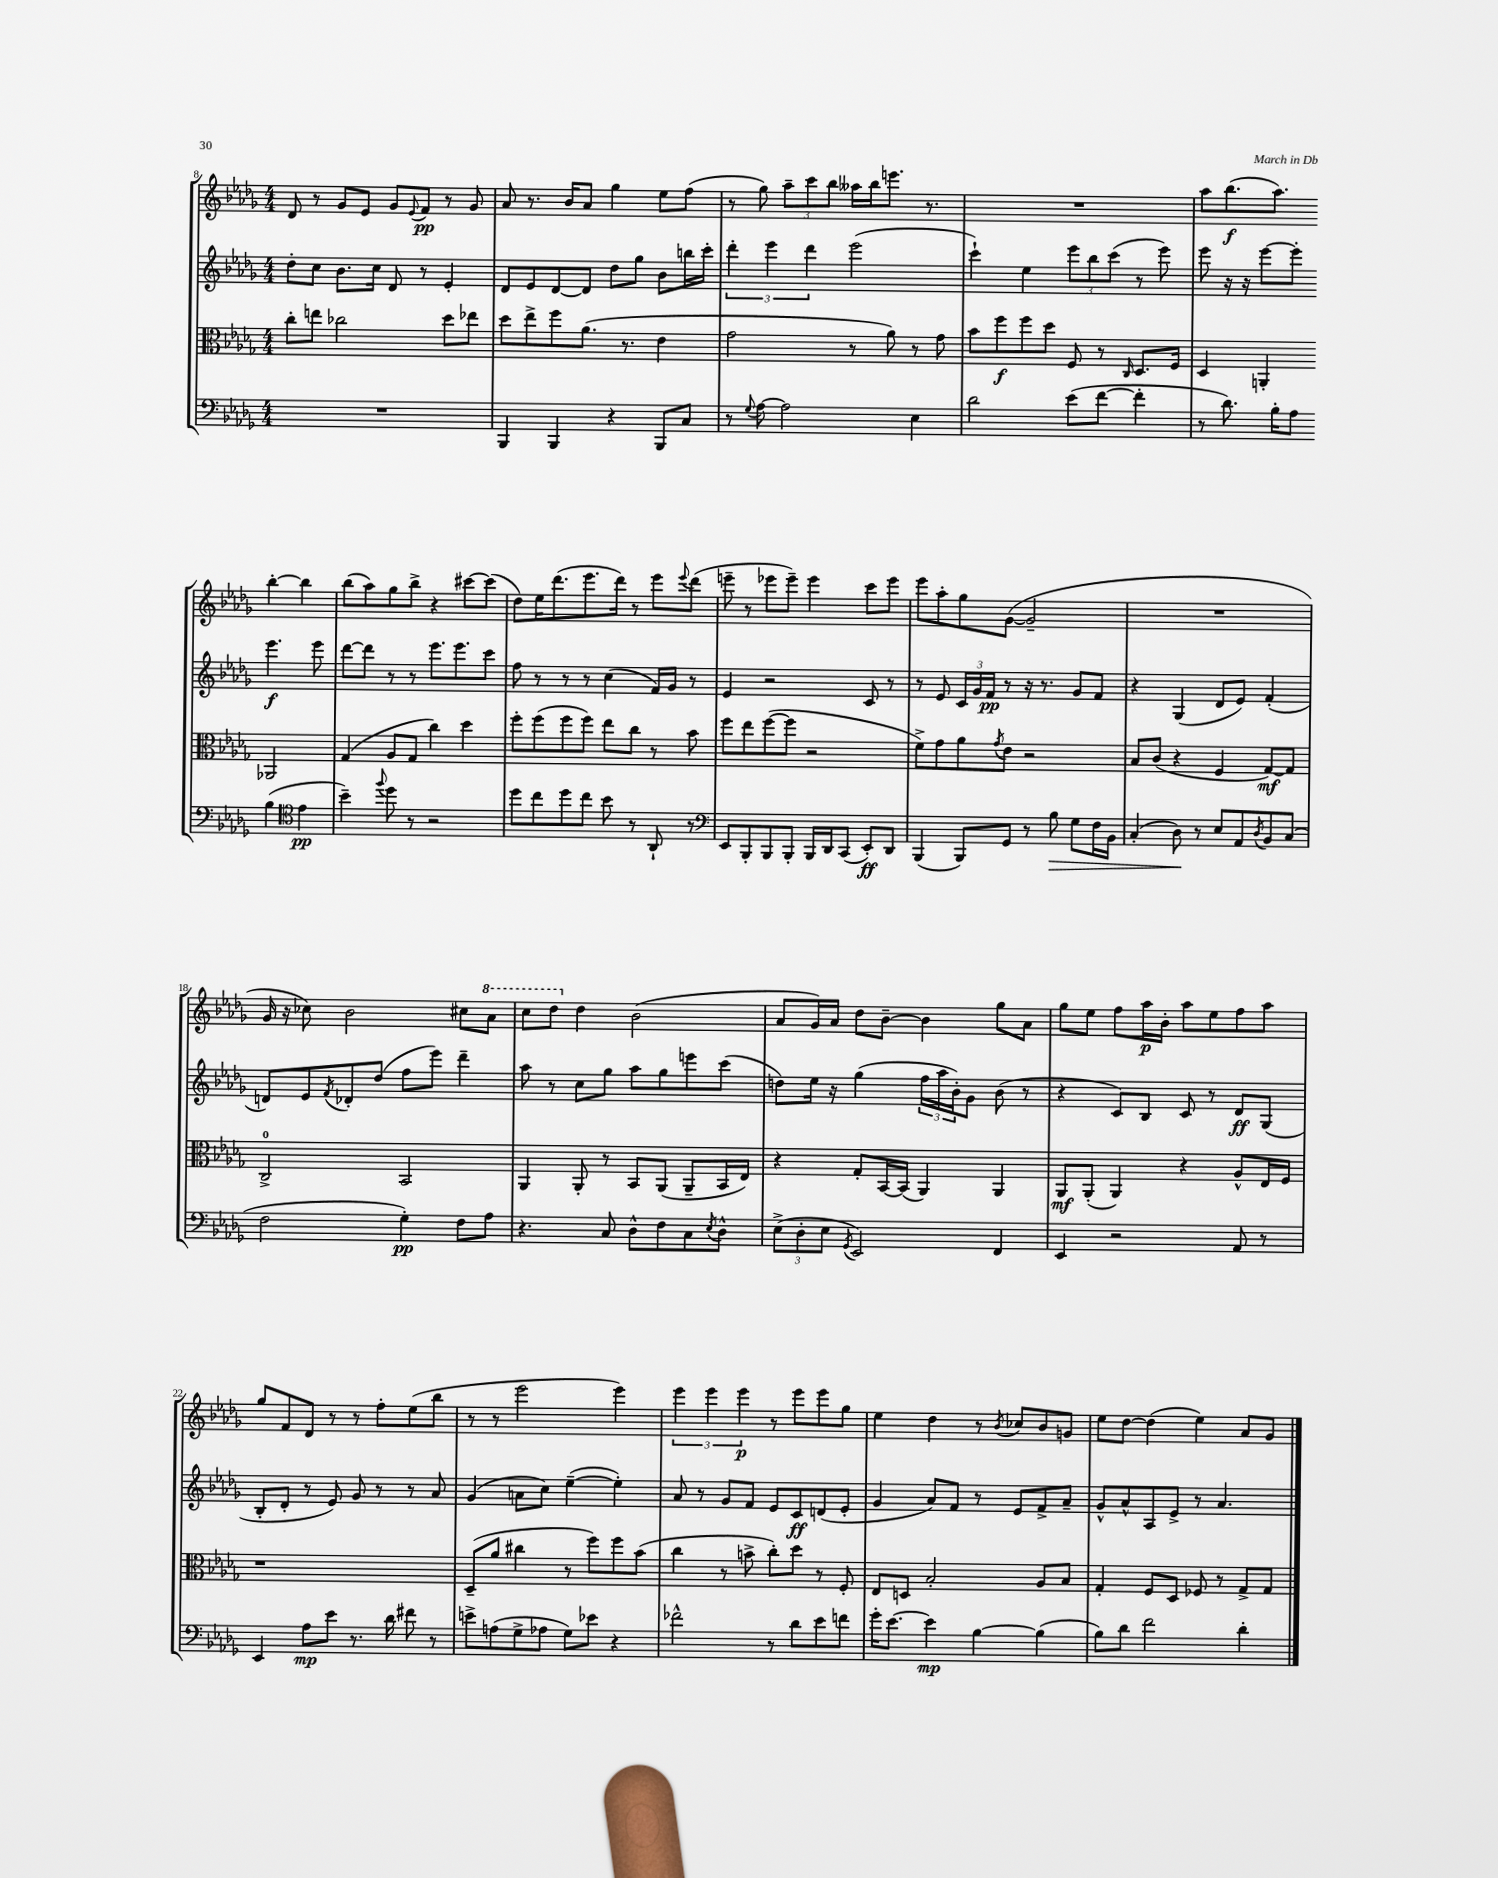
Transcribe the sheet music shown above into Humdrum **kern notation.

**kern	**kern	**kern	**kern
*staff4	*staff3	*staff2	*staff1
*clefF4	*clefC3	*clefG2	*clefG2
*k[b-e-a-d-g-]	*k[b-e-a-d-g-]	*k[b-e-a-d-g-]	*k[b-e-a-d-g-]
*M4/4	*M4/4	*M4/4	*M4/4
1r	8cc'	8dd-'	8d-
.	8ee	8cc	8r
.	2cc-	8.b-	8g-
.	.	.	8e-
.	.	16cc	.
.	.	8d-	8g-
.	.	.	8qqe-
.	.	8r	8f
.	8dd-	4e-'	8r
.	8ee-	.	8g-
=	=	=	=
4BBB-	8dd-	8d-	8a-
.	8ee-^	8e-	8.r
4BBB-	8ff	[8d-	.
.	.	.	16b-
.	(8.a-	8d-]	8a-
4r	.	8dd-	4gg-
.	8.r	.	.
.	.	8gg-	.
8BBB-	4e-	8b-	8ee-
8C	.	16bb	(8ff
.	.	16ccc'	.
=	=	=	=
8r	2g-	6ddd-'	8r
8qqG-	.	.	.
[8A-	.	.	8gg-)
.	.	6eee-	.
2A-]	.	.	12aa-~
.	.	6ddd-	12ccc
.	.	.	12bb-
.	8r	(2eee-	16aa--
.	.	.	16bb-
.	8a-)	.	8.eee
4E-	8r	.	.
.	.	.	8.r
.	8g-	.	.
=	=	=	=
2d-	8b-	4ccc`)	1r
.	8ff	.	.
.	8ff	4ee-	.
.	8dd-	.	.
(8e-	8F	12eee-	.
.	.	12bb-	.
[8f	8r	.	.
.	.	(12ccc	.
.	16qqC	.	.
4f']	8.D-	8r	.
.	.	8eee-)	.
.	16F	.	.
=	=	=	=
8r	4D-	8eee-	8aa-
8.d-)	.	16r	(8.bb-
.	.	16r	.
.	4AA'	[8eee-	.
16B-'	.	.	8.aa-)
8A-	.	8eee-']	.
(4B-	2AA-	4.eee-	[4bb-'
*clefC4	*	*	*
4e-	.	.	4bb-]
.	.	8eee-	.
=	=	=	=
4b-~)	(4G-	[8ddd-	(8bb-
.	.	8ddd-]	8aa-)
8qqff	.	.	.
8dd-	8A-	8r	8gg-
8r	8G-	8r	8bb-^
2r	4cc)	8.eee-	4r
.	.	8.eee-	.
.	4dd-	.	[8ccc#
.	.	8ccc	(8ccc#]
=	=	=	=
8dd-	8ff'	8ff	8dd-)
8cc	(8ff	8r	16ee-
.	.	.	(8.ddd-
8dd-	8ff	8r	.
8cc	8ff)	8r	8.eee-
8b-	8ee-	(4cc	.
.	.	.	16ddd-)
8r	8cc	.	8r
8AA-`	8r	16f)	8eee-
.	.	16g-	.
.	.	.	8qqeee-
8r	8b-	8r	(8ddd-
=	=	=	=
*clefF4	*	*	*
8EE-	8ff	4e-	8eee~
8BBB-'	8ee-	.	8r
8BBB-	([8ff	2r	8eee-
8BBB-'	8ff]	.	8eee-~)
16BBB-	2r	.	4eee-
16DD-	.	.	.
(8CC	.	.	.
8EE-')	.	8c	8ccc
8DD-	.	8r	8eee-
=	=	=	=
(4BBB-	8f^)	8r	8eee-
.	8g-	8e-	8aa-'
8BBB-)	8a-	24c	8gg-
.	.	24g-	.
.	.	24f	.
.	8qg-	.	.
8GG-	8e-	8r	([8g-
8r	2r	16r	2g-~]
.	.	8.r	.
8B-	.	.	.
8G-	.	8g-	.
16F	.	8f	.
16BB-	.	.	.
=	=	=	=
(4C'	8B-	4r	1r
.	(8c	.	.
8D-)	4r	(4G-	.
8r	.	.	.
8E-	4F	8d-	.
8AA-	.	8e-)	.
8qD-	.	.	.
8BB-	[8G-)	(4f'	.
(8C	8G-]	.	.
=	=	=	=
2F	2C^	8d)	16g-
.	.	.	16r
.	.	8e-	8cc-)
.	.	8qf	.
.	.	8d-'	2b-
.	.	(8dd-	.
4G-')	2BB-	8ff	.
.	.	8eee-)	.
8F	.	4ddd-~	8cc#
8A-	.	.	8aa-
=	=	=	=
4.r	4AA-	8aa-	8ccc
.	.	8r	8ddd-
.	8AA-'	8cc	4dd-
8C	8r	8gg-	.
8D-^^	8BB-	8aa-	(2b-
8F	(8AA-	8gg-	.
8C	8AA-~	8eee	.
8qE-	.	.	.
8D-^^	16BB-	(8ccc	.
.	16E-)	.	.
=	=	=	=
(12E-^	4r	8dd)	8a-
12D-'	.	.	.
.	.	16ee-	16g-)
12E-	.	.	.
.	.	16r	16a-
8qGG-	.	.	.
2EE-)	8G-'	(4gg-	8dd-
.	[16BB-	.	[8b-~
.	(16BB-]	.	.
.	4AA-)	24ff	4b-]
.	.	24aa-	.
.	.	24b-')	.
.	.	8g-	.
4FF	4AA-	(8b-	8gg-
.	.	8r	8a-
=	=	=	=
4EE-	8AA-	4r	8gg-
.	(8AA-'	.	8ee-
2r	4AA-)	8c)	8ff
.	.	8B-	16aa-
.	.	.	16b-'
.	4r	8c	8aa-
.	.	8r	8ee-
8AA-	8A-^^	8d-	8ff
8r	16E-	(8G-	8aa-
.	16F	.	.
=	=	=	=
4EE-	1r	8B-'	8gg-
.	.	8d-'	8f
8A-	.	8r	8d-
8e-	.	8e-)	8r
8.r	.	8g-	8r
.	.	8r	8ff'
16d-	.	.	.
8f#	.	8r	(8ee-
8r	.	8a-	8bb-
=	=	=	=
8e^	(8D-~	(4g-	8r
(8A	8a-	.	8r
8G-^	4cc#	8a	2eee-
8A-	.	8cc)	.
8G-)	8r	([4ee-~	.
8e-	8ff)	.	.
4r	8ff	4ee-'])	4eee-)
.	(8b-	.	.
=	=	=	=
2f-^^	4cc	8a-	6eee-
.	.	8r	.
.	.	.	6eee-
.	8r	8g-	.
.	.	.	6eee-
.	8b^	8f	.
8r	8cc')	8e-	8r
8d-	8dd-	8c	8eee-
8e-	8r	(8d	8eee-
8f	8F'	8e-'	8gg-
=	=	=	=
16g-'	8E-	4g-	4ee-
[8.e-	.	.	.
.	8D	.	.
4e-]	2B-'	8a-)	4dd-
.	.	8f	.
[4B-	.	8r	8r
.	.	.	8qb-
.	.	8e-	8cc-
(4B-]	8A-	8f^	8b-
.	8B-	8a-~	8g
=	=	=	=
8B-)	4G-'	8g-^^	8ee-
8d-	.	8a-^^	[8dd-
2f	8F	8A-	(4dd-]
.	8D-	8e-^	.
.	8F-	8r	4ee-)
.	8r	4.a-	.
4d-'	8G-^	.	8a-
.	8G-	.	8g-
==	==	==	==
*-	*-	*-	*-
